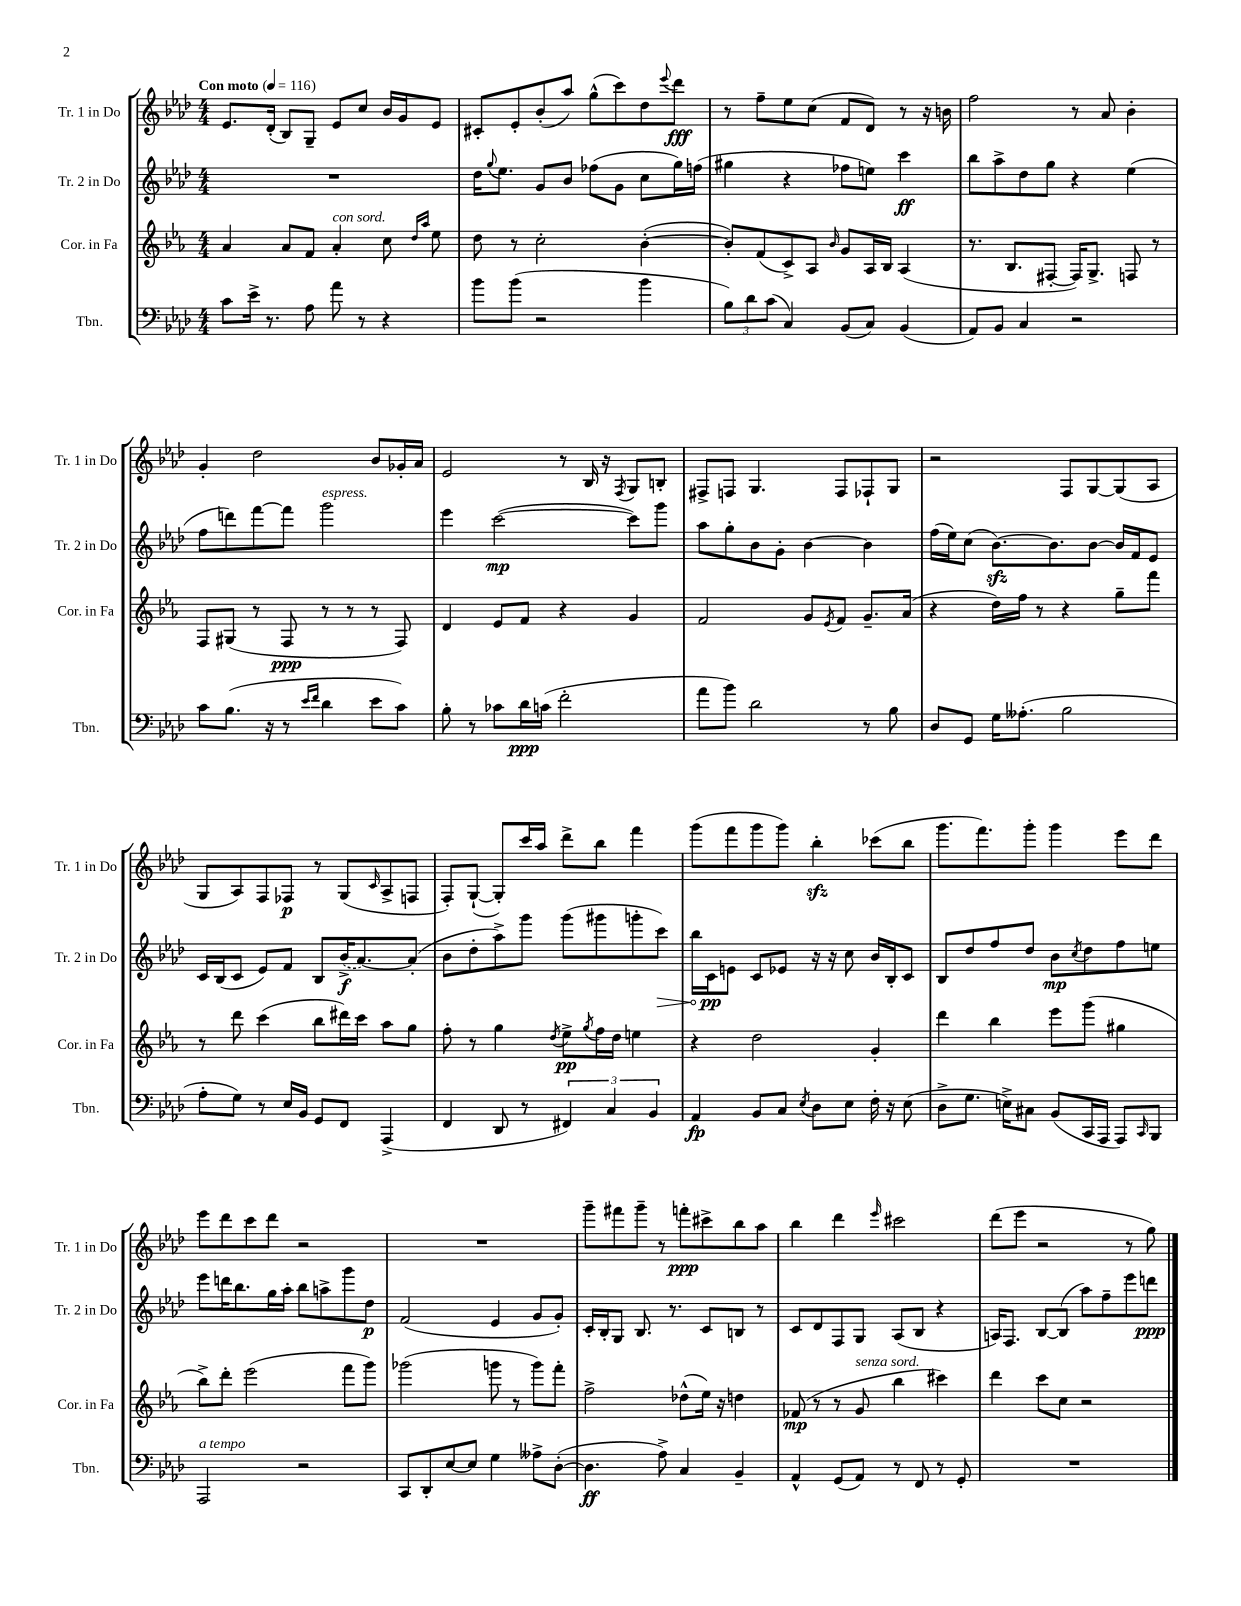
<<
\new StaffGroup <<
\new Staff = "s0" \with { instrumentName = "Tr. 1 in Do" shortInstrumentName = "Tr. 1 in Do" } {
    \clef treble \key aes \major \numericTimeSignature \time 4/4 \tempo "Con moto" 4 = 116
    ees'8. des'16-.( bes8) g8-- ees'8 c''8 bes'16 g'16 ees'8 |
    cis'8-. ees'8-. bes'8-.( aes''8) g''8-^( c'''8) des''8 \appoggiatura { ees'''8 } des'''8\fff |
    r8 f''8-- ees''8 c''8( f'8 des'8) r8 r16 b'16 |
    f''2 r8 aes'8 bes'4-. |
    g'4-. des''2 bes'8 ges'16-. aes'16 |
    ees'2 r8 bes16 r16 \acciaccatura { f8 } g8 b8-. |
    fis8-> f8 g4. f8 fes8-! g8 |
    r2 f8 g8~ g8( aes8 |
    g8 aes8) f8 fes8\p r8 g8( \grace { c'16 } aes8-> f8 |
    f8-.) g8~-!( g8-.) c'''16 aes''16 des'''8-> bes''8 f'''4 |
    g'''8( f'''8 g'''8 g'''8) bes''4-.\sfz ces'''8( bes''8 |
    g'''8. f'''8.) g'''8-. g'''4 ees'''8 des'''8 |
    ees'''8 des'''8 c'''8 des'''8 r2 |
    R1 |
    g'''8-- fis'''8 g'''8-- r8 f'''8-.\ppp cis'''8-> bes''8 aes''8 |
    bes''4 des'''4 \grace { ees'''16 } cis'''2 |
    des'''8( ees'''8 r2 r8 g''8) \bar "|." |
}
\new Staff = "s1" \with { instrumentName = "Tr. 2 in Do" shortInstrumentName = "Tr. 2 in Do" } {
    \clef treble \key aes \major \numericTimeSignature \time 4/4
    R1 |
    des''16 \appoggiatura { g''8 } ees''8. g'8 bes'8 fes''8( g'8 c''8 g''16) f''16( |
    gis''4 r4 fes''8 e''8) c'''4\ff |
    bes''8 aes''8-> des''8 g''8 r4 ees''4( |
    f''8 d'''8) f'''8~ f'''8 g'''2^\markup { \italic "espress." } |
    ees'''4 c'''2~\mp( c'''8) g'''8 |
    aes''8 g''8-. bes'8 g'8-. bes'4~ bes'4 |
    f''16( ees''16) c''8( bes'8.~\sfz) bes'8. bes'8~ bes'16 f'16 ees'8 |
    c'16 bes16( c'8 ees'8) f'8 bes8 \once \slurDashed bes'16->\f( aes'8.~) aes'8-.( |
    bes'8 des''8-. aes''8->) g'''8 g'''8( gis'''8 g'''8-. \once \override Hairpin.circled-tip = ##t c'''8\>) |
    bes''16 c'16\pp\! e'8 c'8 ees'8 r16 r16 c''8 bes'16 bes16-. c'8 |
    bes8 des''8 f''8 des''8 bes'8\mp \acciaccatura { c''8 } des''8 f''8 e''8 |
    ees'''8 d'''16 bes''8. g''16 aes''16-. bes''8 a''8-> g'''8 des''8\p |
    f'2( ees'4 g'8 g'8-.) |
    c'16-. bes16-. g8 bes8. r8. c'8 b8 r8 |
    c'8 des'8 f8 g8 aes8( bes8 r4 |
    a16) f8. bes8~ bes8( aes''8) f''8-- ees'''8 d'''8\ppp \bar "|." |
}
\new Staff = "s2" \with { instrumentName = "Cor. in Fa" shortInstrumentName = "Cor. in Fa" } {
    \clef treble \key ees \major \numericTimeSignature \time 4/4
    aes'4 aes'8 f'8 aes'4-.^\markup { \italic "con sord." } c''8 \grace { d''16 aes''16 } ees''8 |
    d''8 r8 c''2-. bes'4~-.( |
    bes'8-.) f'8( c'8->) aes8 \grace { bes'16 } g'8 aes16 bes16 aes4( |
    r8. bes8. fis8~-. fis16) g8.-> f8 r8 |
    f8 gis8( r8 f8\ppp r8 r8 r8 f8) |
    d'4 ees'8 f'8 r4 g'4 |
    f'2 g'8 \acciaccatura { ees'8 } f'8 g'8.-- aes'16( |
    r4 d''16) f''16 r8 r4 g''8-- f'''8 |
    r8 d'''8 c'''4( bes''8 dis'''16) c'''16 aes''8 g''8 |
    f''8-. r8 g''4 \acciaccatura { d''8 } ees''8->\pp \acciaccatura { g''8 } f''16 d''16 e''4 |
    r4 d''2 g'4-. |
    d'''4 bes''4 ees'''8 g'''8( gis''4 |
    bes''8->) d'''8-. ees'''2( f'''8 g'''8) |
    ges'''2( g'''8 r8 g'''8) f'''8-. |
    f''2-> des''8-^( ees''16) r16 d''4 |
    fes'8\mp( r8 r8 g'8^\markup { \italic "senza sord." } bes''4 cis'''4) |
    d'''4 c'''8 c''8 r2 \bar "|." |
}
\new Staff = "s3" \with { instrumentName = "Tbn." shortInstrumentName = "Tbn." } {
    \clef bass \key aes \major \numericTimeSignature \time 4/4
    c'8 ees'16-> r8. aes8 aes'8 r8 r4 |
    bes'8 bes'8( r2 bes'4 |
    \tuplet 3/2 { bes8) des'8 c'8( } c4) bes,8( c8) bes,4( |
    aes,8) bes,8 c4 r2 |
    c'8 bes8.( r16 r8 \grace { ees'16 f'16 } des'4 ees'8 c'8) |
    bes8-. r8 ces'8 des'16\ppp c'16( f'2-. |
    aes'8 bes'8) des'2 r8 bes8 |
    des8 g,8 g16 aeses8.-.( bes2 |
    aes8-. g8) r8 ees16 bes,16 g,8 f,8 aes,,4->( |
    f,4 des,8 r8 \tuplet 3/2 { fis,4) c4 bes,4 } |
    aes,4\fp bes,8 c8 \acciaccatura { ees8 } des8 ees8 f16-. r16 ees8( |
    des8-> g8. e16->) cis8 bes,8( c,16 aes,,16 aes,,8) \grace { c,16 } bes,,8 |
    aes,,2^\markup { \italic "a tempo" } r2 |
    c,8 des,8-. ees8~ ees8 g4 aeses8-> des8~-.( |
    des4.\ff aes8->) c4 bes,4-- |
    aes,4-^ g,8( aes,8) r8 f,8 r8 g,8-. |
    R1 \bar "|." |
}
>>
>>
\layout { \context { \Score \remove "Bar_number_engraver" } }
